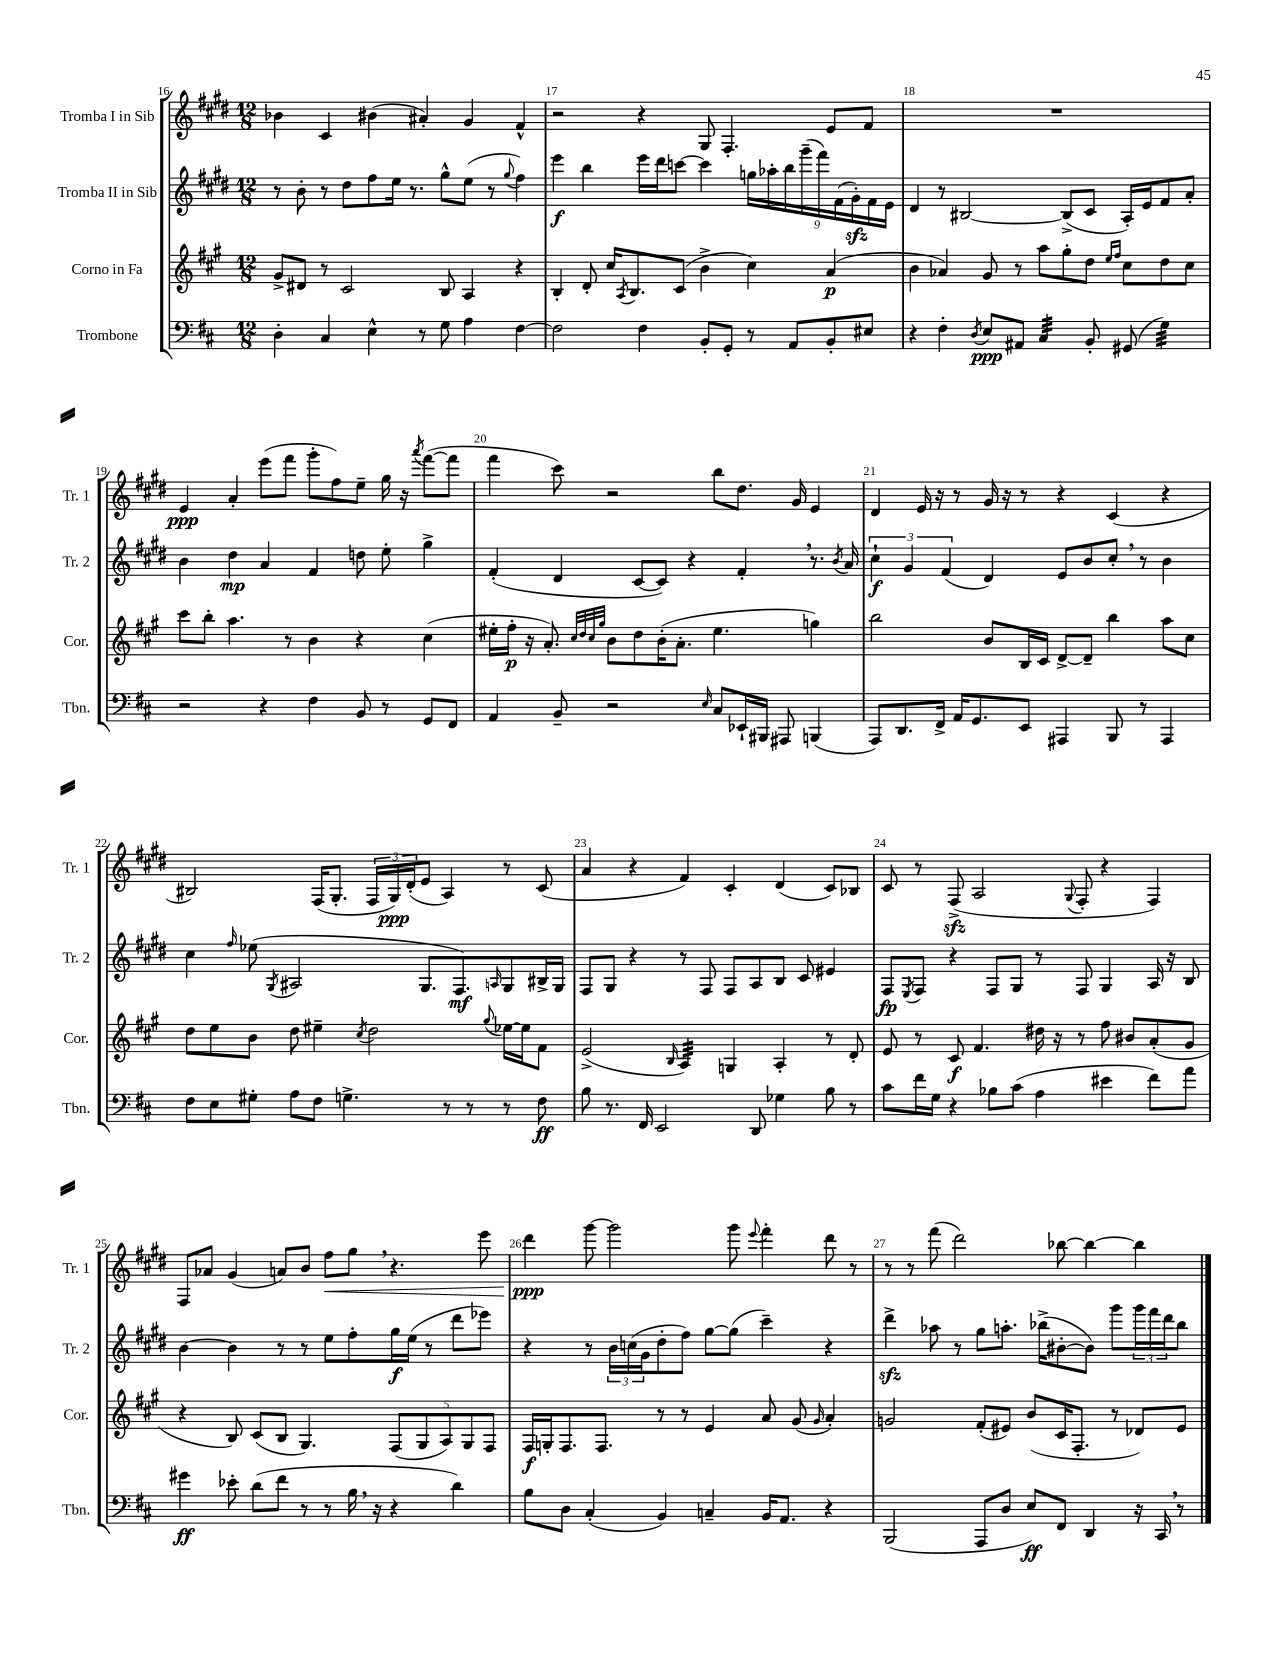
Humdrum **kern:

**kern	**kern	**kern	**kern
*staff4	*staff3	*staff2	*staff1
*clefF4	*clefG2	*clefG2	*clefG2
*k[f#c#]	*k[f#c#g#]	*k[f#c#g#d#]	*k[f#c#g#d#]
*M12/8	*M12/8	*M12/8	*M12/8
4D'	8g#^	8r	4b-
.	8d#	8b'	.
4C#	8r	8r	4c#
.	2c#	8dd#	.
4E^^	.	8ff#	(4b#
.	.	16ee	.
.	.	8.r	.
8r	.	.	4a#')
8G	8B	8gg#^^	.
4A	4A	(8ee	4g#
.	.	8r	.
.	.	8qqgg#	.
[4F#	4r	4ff#)	4f#^^
=	=	=	=
2F#]	4B'	4eee	2r
.	8d'	4bb	.
.	16cc#	.	.
.	8qA	.	.
.	8.B	.	.
4F#	.	16eee	4r
.	.	16ddd#	.
.	(8c#	[8ccc	.
8BB'	4b^	4ccc]	8G#
8GG'	.	.	4.F#'
8r	4cc#)	18gg	.
.	.	18aa-'	.
.	.	18bb	.
8AA	.	.	.
.	.	(18ggg#~	.
.	.	18fff#)	.
8BB'	(4a	.	8e
.	.	(18f#	.
.	.	18g#')	.
8E#	.	.	8f#
.	.	18f#	.
.	.	18e	.
=	=	=	=
4r	4b	4d#	1.r
4F#'	4a-)	8r	.
.	.	[2B#	.
8qD	.	.	.
8E	8g#	.	.
8AA#	8r	.	.
4C#	8aa	.	.
.	8gg#'	(8B#^]	.
8BB'	8dd	8c#	.
.	16qqee	.	.
.	16qqff#	.	.
(8GG#	8cc#	16A')	.
.	.	16e	.
4G)	8dd	8f#	.
.	8cc#	8a'	.
=	=	=	=
2r	8ccc#	4b	4e
.	8bb'	.	.
.	4.aa	4dd#	4a'
4r	.	4a	(8eee
.	8r	.	8fff#
4F#	4b	4f#	8ggg#'
.	.	.	8ff#)
8BB	4r	8dd	8ee~
8r	.	8ee'	16gg#
.	.	.	16r
.	.	.	8qaaa
8GG	(4cc#	4gg#^	([8fff#
8FF#	.	.	8fff#]
=	=	=	=
4AA	16ee#'	(4f#'	4fff#
.	16ff#'	.	.
.	16r	.	.
.	8.a')	.	.
8BB~	.	4d#	8ccc#)
.	32qqcc#	.	.
.	32qqdd	.	.
.	32qqcc#	.	.
.	32qqgg#	.	.
2r	8b	.	2r
.	8dd	[8c#	.
.	(16b'	8c#])	.
.	8.a'	.	.
.	.	4r	.
16qqE	.	.	.
8C#	4.ee#	.	8bb
16EE-`	.	4f#'	8.dd#
16BBB#	.	.	.
8AAA#	.	.	.
.	.	.	16g#
(4BBB	4gg)	8.r	4e
.	.	8qb	.
.	.	16a	.
=	=	=	=
8AAA)	2bb	6cc#`	4d#
8.DD	.	.	.
.	.	6g#	.
.	.	.	16e
16FF#^	.	.	16r
.	.	(6f#	.
16AA	.	.	8r
8.GG	.	.	.
.	8b	4d#)	16g#
.	.	.	16r
8EE	16B	.	8r
.	16c#	.	.
4AAA#	[8d^	8e	4r
.	8d~]	8b	.
8BBB	4bb	8cc#'	(4c#
8r	.	8r	.
4AAA#	8aa	4b	4r
.	8cc#	.	.
=	=	=	=
8F#	8dd	4cc#	2B#)
8E	8ee	.	.
.	.	16qqff#	.
8G#'	8b	(8ee-	.
.	.	8qG#	.
8A	8dd	2A#	.
8F#	4ee#~	.	(16F#
.	.	.	8.G#'
4.G^	.	.	.
.	8qcc#	.	.
.	2dd	.	24F#
.	.	.	24G#)
.	.	.	(24d#'
.	.	8.G#	8e
8r	.	.	4A)
.	.	8.F#)	.
8r	.	.	.
.	8qqgg#	16qqA	.
8r	[16ee-	8G#	8r
.	16ee-]	.	.
8F#	8f#	16B#^	(8c#
.	.	16G#	.
=	=	=	=
8B	(2e^	8F#	4a
8.r	.	8G#	.
.	.	4r	4r
16FF#	.	.	.
2EE	.	.	.
.	16qqB	.	.
.	4A)	8r	4f#)
.	.	8F#	.
.	4G	8F#	4c#'
8DD	.	8A	.
4G-	4A'	8B	(4d#
.	.	8c#	.
8B	8r	4e#	8c#)
8r	8d'	.	8B-
=	=	=	=
8c#	8e	8F#	8c#
.	.	8qE	.
16f#	8r	8F#	8r
16G	.	.	.
4r	8c#	4r	(8F#^
.	4.f#	.	2A
8B-	.	8F#	.
(8c#	.	8G#	.
4A	16dd#	8r	.
.	16r	.	.
.	.	.	8qqG#
.	8r	8F#	8F#'
4e#	8ff#	4G#	4r
.	8b#	.	.
8f#)	(8a'	16A	4F#)
.	.	16r	.
8a	8g#	8B	.
=	=	=	=
4g#	4r	[4b	8F#
.	.	.	8a-
8e-'	8B)	4b]	(4g#
(8d	(8c#	.	.
8f#	8B	8r	8a)
8r	4.G#)	8r	8b
8r	.	8ee	8ff#
16B	.	8ff#'	8gg#
16r	.	.	.
4r	(10F#	16gg#	4.r
.	.	(16ee	.
.	10G#	.	.
.	.	8r	.
.	10A)	.	.
4d)	.	8ddd#	.
.	10G#	.	.
.	.	8eee-)	8eee
.	10F#	.	.
=	=	=	=
8B	16F#	4r	4ddd#
.	16G'	.	.
8D	8.F#	.	.
(4C#'	.	8r	[8ggg#
.	8.F#	.	.
.	.	24b	2ggg#]
.	.	(24cc	.
.	.	24g#	.
4BB)	8r	8dd#'	.
.	8r	8ff#)	.
4C~	4e	[8gg#	.
.	.	(8gg#]	8ggg#
.	.	.	8qqeee
16BB	8a	4ccc#~)	4fff#'
8.AA	.	.	.
.	(8g#	.	.
.	16qqg#	.	.
4r	4a')	4r	8ddd#
.	.	.	8r
=	=	=	=
(2BBB	2g	4ddd#^	8r
.	.	.	8r
.	.	8aa-	(8fff#
.	.	8r	2ddd#)
8AAA	(8f#'	8gg#	.
8D	8e#)	8.aa'	.
8E)	(8b	.	.
.	.	(16bb-^	.
8FF#	16c#	[8b#'	[8bb-
.	8.F#'	.	.
4DD	.	8b#])	4bb-_
.	8r	8ggg#	.
16r	8d-)	24ggg#	4bb-]
.	.	24fff#	.
16CC#	.	.	.
.	.	24ddd#	.
8r	8e#	8bb-	.
==	==	==	==
*-	*-	*-	*-
